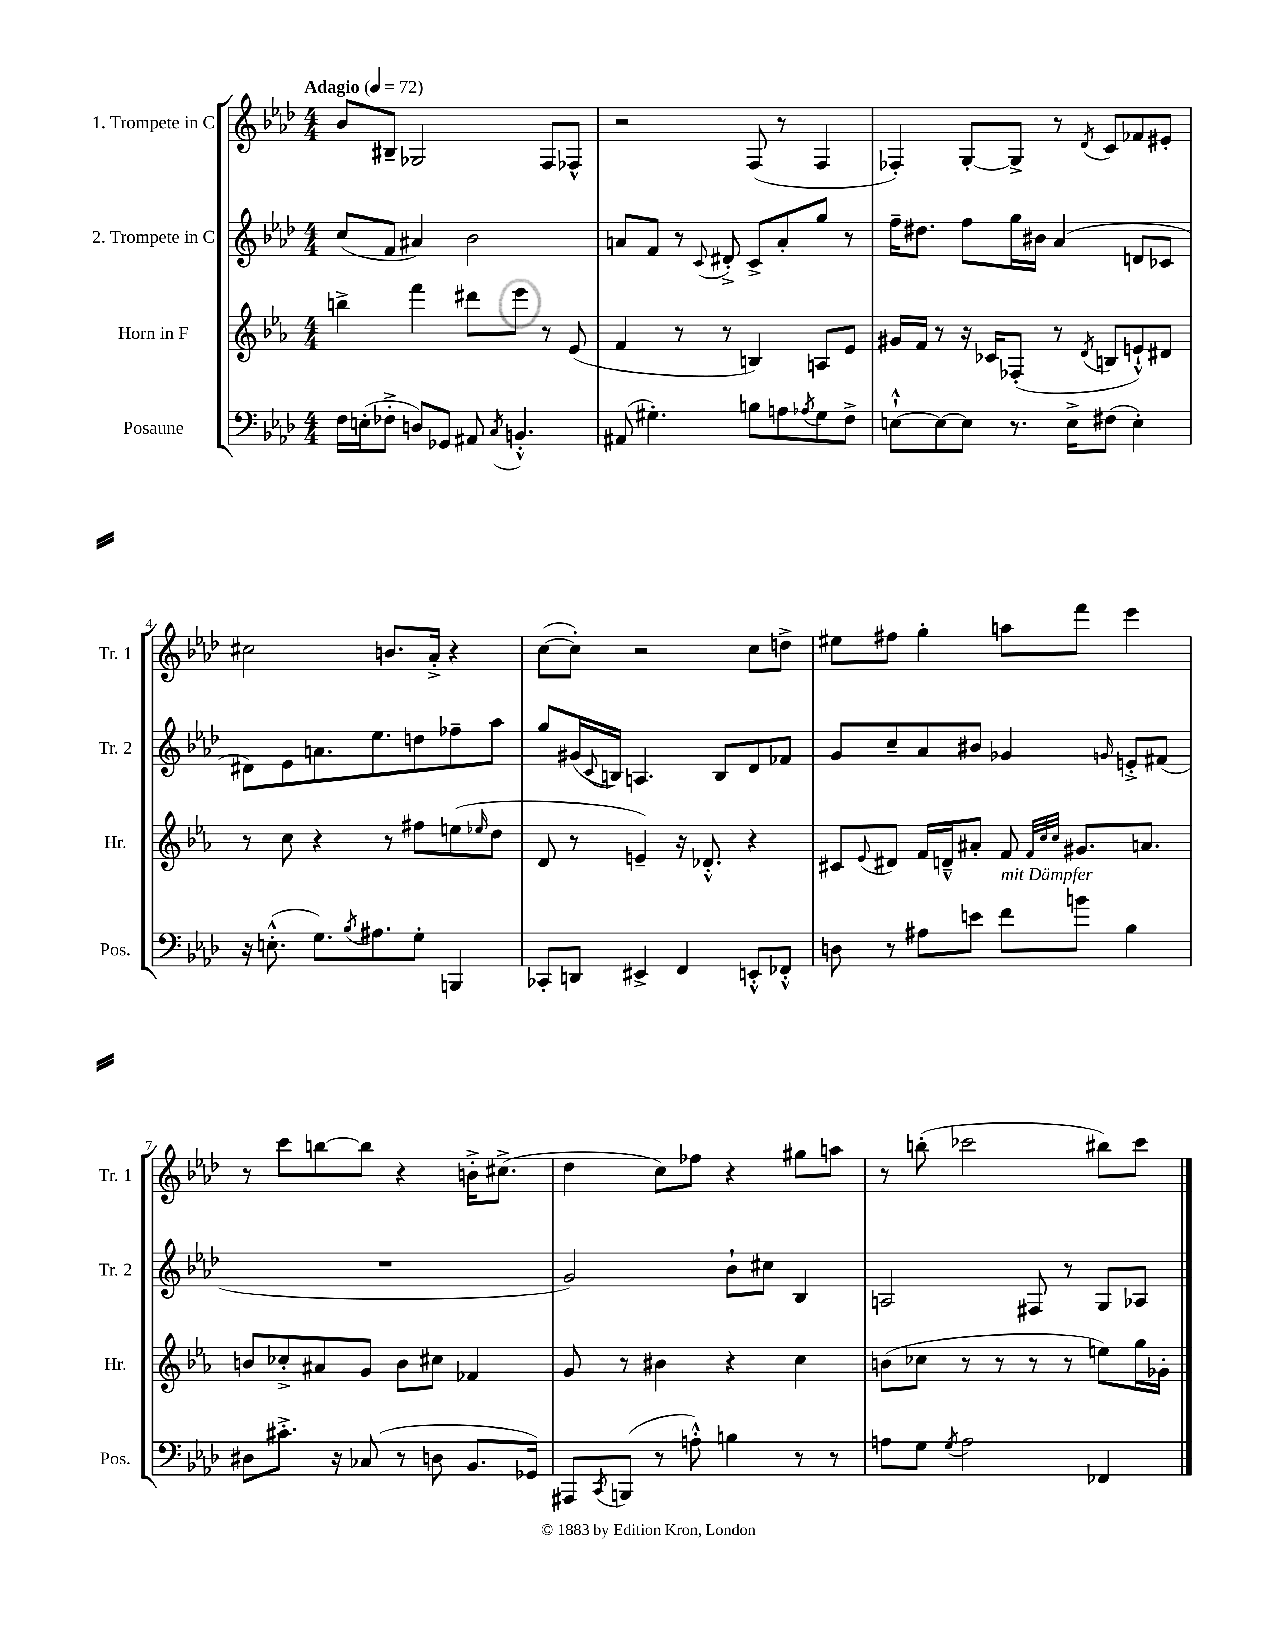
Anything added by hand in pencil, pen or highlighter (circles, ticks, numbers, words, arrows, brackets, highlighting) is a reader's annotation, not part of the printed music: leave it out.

**kern	**kern	**kern	**kern
*part4	*part3	*part2	*part1
*staff4	*staff3	*staff2	*staff1
*I"Posaune	*I"Horn in F	*I"2. Trompete in C	*I"1. Trompete in C
*I'Pos.	*I'Hr.	*I'Tr. 2	*I'Tr. 1
*clefF4	*clefG2	*clefG2	*clefG2
*k[b-e-a-d-]	*k[b-e-a-]	*k[b-e-a-d-]	*k[b-e-a-d-]
*M4/4	*M4/4	*M4/4	*M4/4
*MM72	*MM72	*MM72	*MM72
=1	=1	=1	=1
!	!	!	!LO:TX:a:B:t=Adagio
16F\LL	4bbn^\	(8cc/L	8b-/L
(16En'\J	.	.	.
8F-X'^\J	.	8f/J	8B#X~/J
8Dn/L)	4fff\	4a#X/)	2G-X/
8GG-X/J	.	.	.
8AA#X/	8ddd#X\L	2b-\	.
8qC/	.	.	.
4.BBn'^^/	8eee-\J	.	.
.	8r	.	8F/L
.	(8e-/	.	8F-X^^/J
=2	=2	=2	=2
(8AA#X/	4f/	8an/L	2r
4.G#X'\)	.	8f/J	.
.	8r	8r	.
.	.	8qqc/	.
.	8r	8d#X'^/	.
8Bn\L	4Bn/)	8c^/L	(8F/
8An\	.	8a'/	8r
8qA-X/	.	.	.
8G#\	8An/L	8gg/J	4F/
8F^\J	8e-/J	8r	.
=3	=3	=3	=3
[8En`^^\L	16g#X/LL	16ff~\KL	4F-X'/)
.	16f/JJ	8.dd#X\J	.
8E\_	8r	.	.
8E\J]	16r	8ff\L	[8G'/L
.	16c-X/KL	.	.
8.r	(8F-X'/J	16gg\L	8G^/J]
.	.	16b#X\JJ	.
.	8r	(4a-/	8r
16E^\KL	.	.	.
.	8qd/	.	8qd-/
(8F#X\J	8Bn/L	.	8c/L
4E'\)	8en`^^/)	8dn/L	8f-X/
.	8d#X/J	8c-X/J	8e#X'/J
!!LO:LB:g=z
=4	=4	=4	=4
16r	8r	8d#X\L)	2cc#X\
(8.En'^^\	.	.	.
.	8cc\	8e-\	.
8.G\L)	4r	8.an\	.
8qB-/	.	.	.
8.A#X\	.	8.ee-\	.
.	8r	.	8.bn/L
8G'\J	8ff#X\L	8ddn\	.
.	.	.	16a-'^/Jk
4BBBn/	(8een\	8ff-X~\	4r
.	16qqee-X/	.	.
.	8dd\J	8aa-\J	.
=5	=5	=5	=5
8CC-X'/L	8d/	8gg/L	([8cc\L
8DDn/J	8r	(16g#X/L	8cc'\J])
.	.	8qqc/	.
.	.	16Bn/JJ)	.
4EE#X^/	4en~/)	4.An/	2r
4FF/	16r	.	.
.	8.d-X'^^/	.	.
.	.	8B/L	.
8EEn'^^/L	4r	8d-/	8cc\L
8FF-X'^^/J	.	8f-X/J	8ddn^\J
=6	=6	=6	=6
8Dn\	8c#X/L	8g/L	8ee#X\L
.	8qqe-/	.	.
8r	8d#X/J	8cc~/	8ff#X\J
8A#X\L	16f/LL	8a-/	4gg'\
.	16dn~^^/J	.	.
8en\J	8a#X'/J	8b#X/J	.
!LO:TX:a:i:t=mit Dämpfer	!	!	!
8f\L	8f/	4g-X/	8aan\L
.	32qqf/LLL	.	.
.	32qqcc/	.	.
.	32qqcc/JJJ	.	.
8bn\J	8.g#X/L	.	8fff\J
.	.	16qqgn/	.
4B-\	.	8en'^/L	4eee-\
.	8.an/J	.	.
.	.	(8f#X/J	.
!!LO:LB:g=z
=7	=7	=7	=7
8D#X\L	8bn/L	1r	8r
8.c#X'^\J	8cc-X'^/	.	8ccc\L
.	8a#X/	.	[8bbn\
16r	.	.	.
(8C-X/	8g/J	.	8bb\J]
8r	8b\L	.	4r
8Dn\	8cc#X\J	.	.
8.BB-/L	4f-X/	.	16bn'^\KL
.	.	.	(8.cc#X^\J
16GG-X/Jk)	.	.	.
=8	=8	=8	=8
8AAA#X/L	8g/	2g/)	4dd-\
8qCC/	.	.	.
(8BBBn/J	8r	.	.
8r	4b#X\	.	8cc\L)
8An'^^\)	.	.	8ff-X\J
4Bn\	4r	8b-`\L	4r
.	.	8cc#X\J	.
8r	4cc\	4B-/	8gg#X\L
8r	.	.	8aan\J
=9	=9	=9	=9
8An\L	(8bn\L	2An/	8r
8G\J	8cc-X\J	.	(8bbn'\
8qG/	.	.	.
2A\	8r	.	2ccc-X\
.	8r	.	.
.	8r	8F#X/	.
.	8r	8r	.
4FF-X/	8een\L)	8G/L	8bb#X\L)
.	16gg\L	8A-X/J	8ccc-\J
.	16g-X'\JJ	.	.
==	==	==	==
*-	*-	*-	*-
